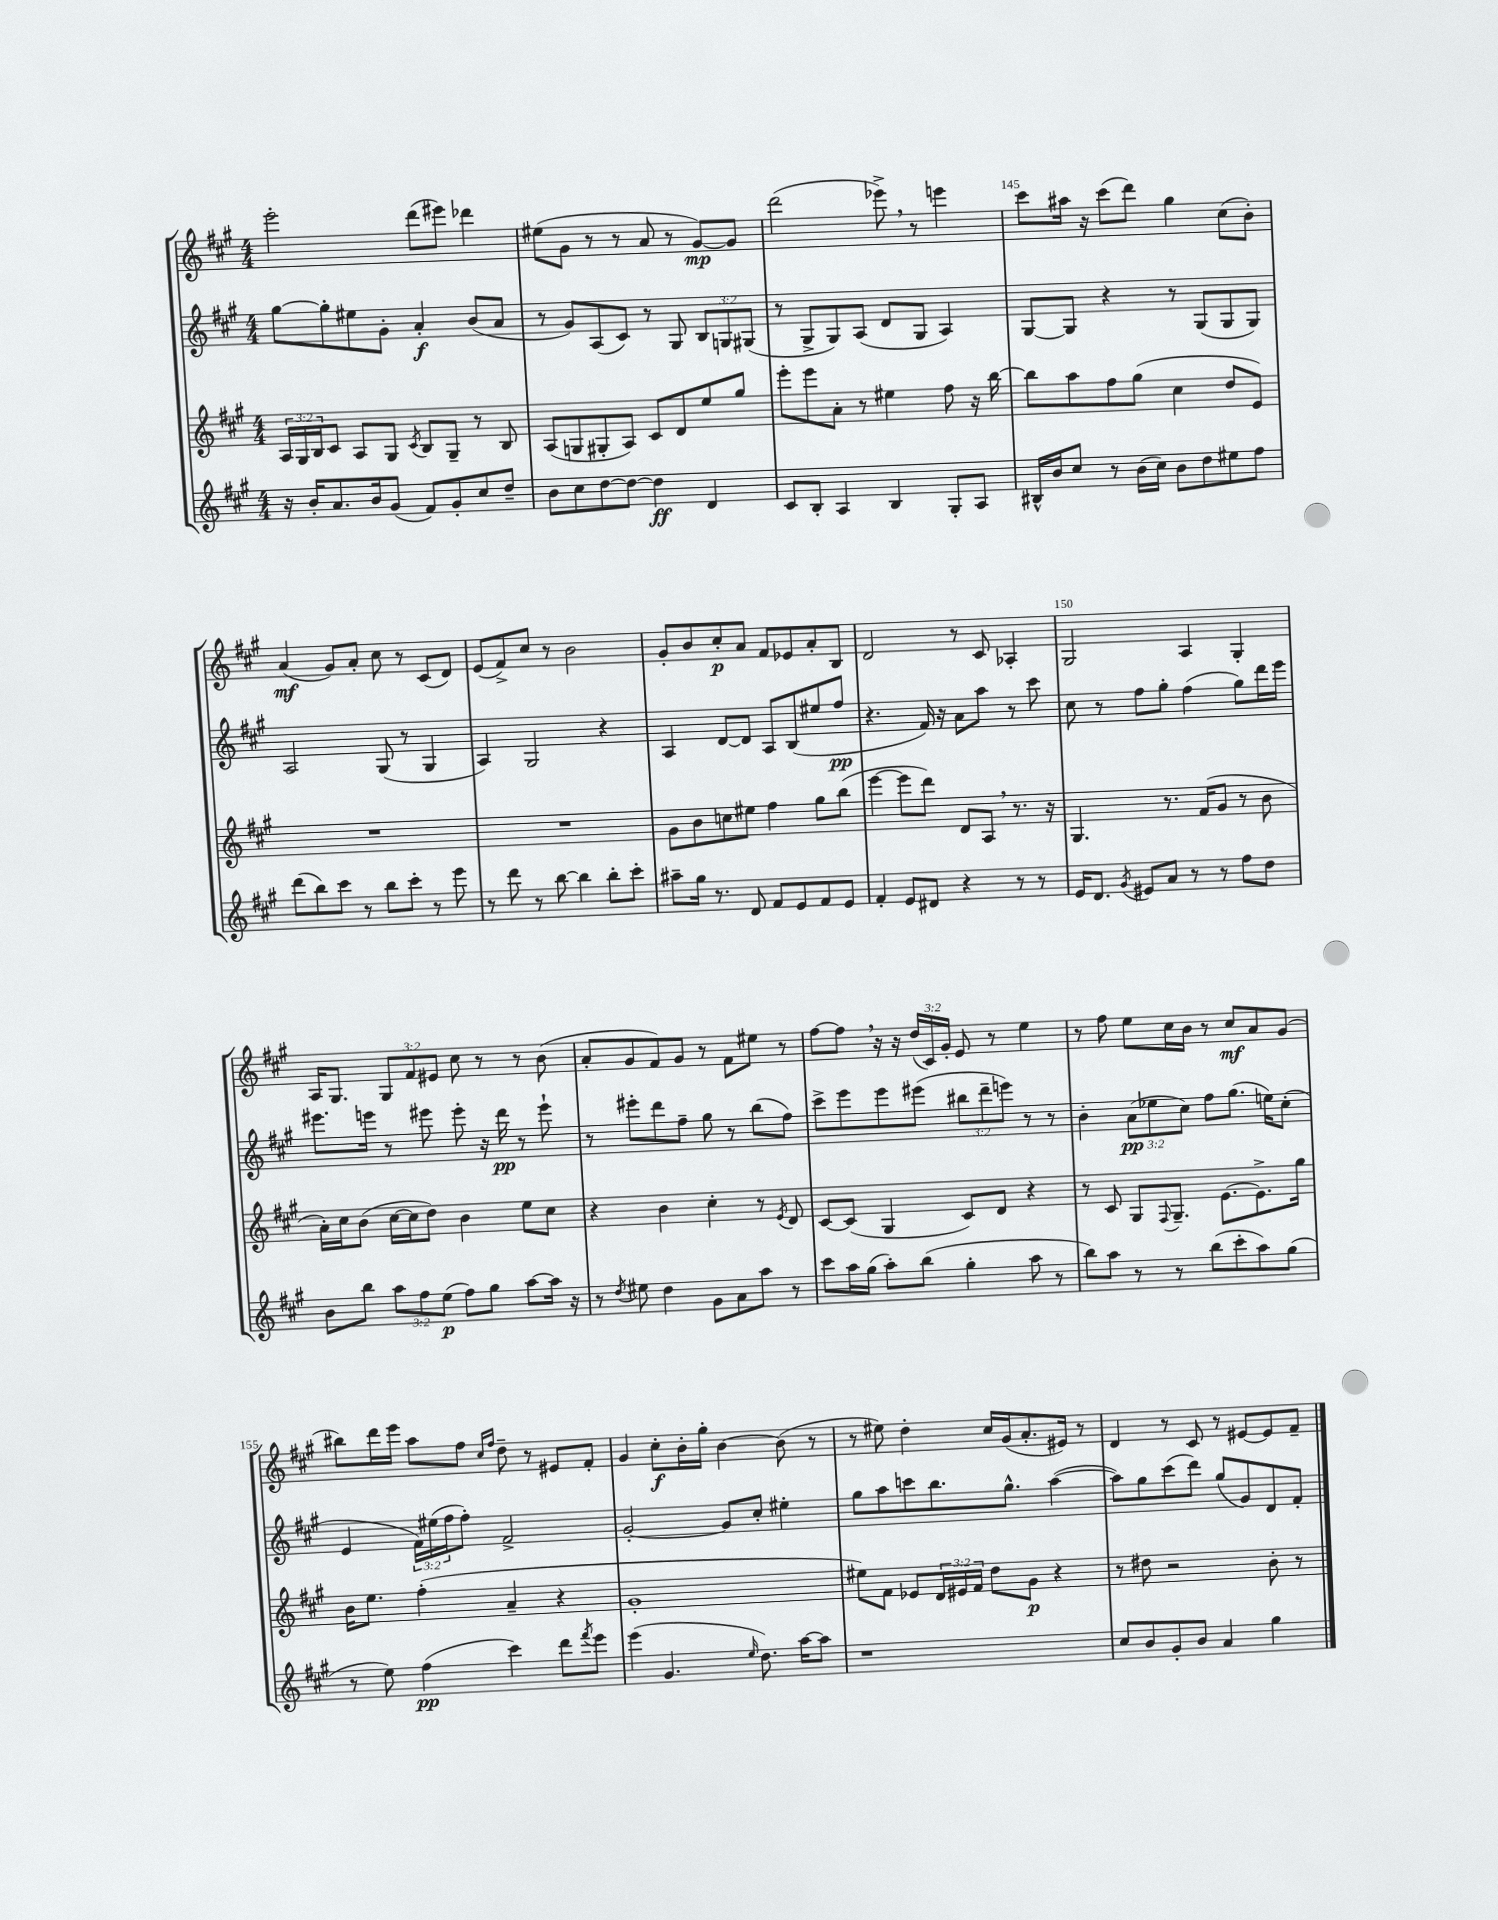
<<
\new StaffGroup <<
\new Staff = "s0" {
    \clef treble \key a \major \numericTimeSignature \time 4/4 \override Staff.TupletNumber.text = #tuplet-number::calc-fraction-text
    e'''2-. d'''8( eis'''8) des'''4 |
    eis''8( gis'8 r8 r8 a'8 r8 gis'8~\mp) gis'8 |
    d'''2( ees'''8->) \breathe r8 e'''4 |
    cis'''8 ais''16 r16 cis'''8( d'''8) gis''4 cis''8( b'8-.) |
    a'4\mf( gis'8) a'8-. cis''8 r8 cis'8( d'8) |
    e'8( fis'8->) cis''8 r8 b'2 |
    gis'8-. b'8 cis''8-.\p a'8 fis'8 ees'8 a'8-. b8 |
    d'2 r8 cis'8 aes4-. |
    gis2 a4 gis4-. |
    a16 gis8. \tuplet 3/2 { gis8 fis'8 eis'8 } cis''8 r8 r8 b'8( |
    a'8-. gis'8 fis'8) gis'8 r8 fis'8 eis''8 r8 |
    fis''8~ fis''8 \breathe r16 r16 \tuplet 3/2 { d''16( cis'16) gis'16-. } e'8 r8 e''4 |
    r8 fis''8 e''8 cis''16 b'16 r8 cis''8\mf a'8 gis'8( |
    bis''8) d'''16 e'''16 a''8 fis''8 \grace { cis''16 fis''16 } d''8-- r8 eis'8 fis'8-. |
    gis'4 cis''8-.\f b'16-. gis''16-. b'4~ b'8( r8 |
    r8 eis''8) d''4-. cis''16 gis'16( a'8.-. eis'16) r8 |
    d'4 r8 cis'8 r8 eis'8~ eis'8 fis'8-- \bar "|." |
}
\new Staff = "s1" {
    \clef treble \key a \major \numericTimeSignature \time 4/4 \override Staff.TupletNumber.text = #tuplet-number::calc-fraction-text
    gis''8~ gis''8-. eis''8 gis'8-. a'4-.\f b'8( a'8 |
    r8 gis'8) a8( cis'8) r8 gis8 \tuplet 3/2 { b8 g8 gis8( } |
    r8 gis8-> gis8) a8( d'8 gis8 a4) |
    gis8~ gis8 r4 r8 gis8( gis8 gis8) |
    a2 gis8( r8 gis4 |
    a4) gis2 r4 |
    a4 d'8~ d'8 a8 b8( eis''8 fis''8\pp |
    r4. fis'16) r16 a'8 a''8 r8 cis'''8 |
    cis''8 r8 fis''8 gis''8-. fis''4( gis''8) d'''16 e'''16 |
    eis'''8. e'''16 r8 eis'''8 eis'''8-. r16 d'''16\pp r8 eis'''8-! |
    r8 eis'''8-. d'''8 fis''8-- gis''8 r8 b''8( fis''8) |
    cis'''8-> e'''8 e'''8 eis'''8( \tuplet 3/2 { bis''8 d'''8-- e'''8) } r8 r8 |
    b'4-. \tuplet 3/2 { a'8\pp( ees''8 cis''8) } fis''8 gis''8.( e''16) cis''8-.( |
    e'4 \tuplet 3/2 { fis'16) eis''16( fis''16 } fis''8-.) fis'2-> |
    gis'2~-. gis'8 cis''8-. eis''4-. |
    gis''8 a''8 c'''8 b''8. gis''8.-^ a''4~( |
    a''8) gis''8 cis'''8( d'''8) gis''8( gis'8) d'8 fis'8-. \bar "|." |
}
\new Staff = "s2" {
    \clef treble \key a \major \numericTimeSignature \time 4/4 \override Staff.TupletNumber.text = #tuplet-number::calc-fraction-text
    \tuplet 3/2 { a16 gis16 b16 } cis'8 a8 gis8 \acciaccatura { cis'8 } b8 gis8-- r8 b8 |
    a8( g8 gis8-. a8) cis'8 d'8 e''8 gis''8 |
    e'''8-. e'''8 a'8-. r8 eis''4 fis''8 r16 b''16~ |
    b''8 a''8 fis''8 gis''8( cis''4 d''8 e'8) |
    R1 |
    R1 |
    gis'8 b'8 c''8 eis''8 fis''4 gis''8 b''8( |
    e'''4~ e'''8 d'''8) d'8 a8 \breathe r8. r16 |
    gis4. r8. fis'16( gis'8 r8 b'8 |
    a'16-.) cis''16 b'8( cis''16~ cis''16 d''8) b'4 e''8 cis''8 |
    r4 b'4 cis''4-. r8 \acciaccatura { e'8 } d'8 |
    cis'8~ cis'8( gis4 cis'8) d'8 r4 |
    r8 cis'8 gis8 \appoggiatura { fis8 } gis8.-- e'8.~ e'8.-> gis''16 |
    b'16 e''8. fis''4-.( a'4-- r4 |
    gis'1-. |
    eis''8) fis'8 ees'8 \tuplet 3/2 { d'16 eis'16 fis'16 } d''8 gis'8\p r4 |
    r8 dis''8 r2 b'8-. r8 \bar "|." |
}
\new Staff = "s3" {
    \clef treble \key a \major \numericTimeSignature \time 4/4 \override Staff.TupletNumber.text = #tuplet-number::calc-fraction-text
    r16 b'16-. a'8. b'16 gis'8( fis'8) gis'8-. cis''8 d''8-- |
    b'8 cis''8 d''8~ d''8~ d''4\ff d'4 |
    cis'8 b8-. a4 b4 gis8-. a8 |
    bis16-^ b'16 cis''8 r8 b'16( cis''16) b'8 d''8 eis''8 fis''8 |
    d'''8( b''8) cis'''8 r8 b''8 cis'''8-. r8 e'''8 |
    r8 d'''8 r8 b''8~ b''4 b''8-. cis'''8-. |
    ais''8-- gis''16 r8. d'8 fis'8 e'8 fis'8 e'8 |
    fis'4-. e'8 dis'8 r4 r8 r8 |
    e'16 d'8. \acciaccatura { gis'8 } eis'8 a'8 r8 r8 fis''8 d''8 |
    b'8 b''8 \tuplet 3/2 { a''8 fis''8 e''8\p( } fis''8) gis''8 a''8~ a''16 r16 |
    r8 \acciaccatura { d''8 } eis''8 d''4 gis'8 a'8 a''8 r8 |
    cis'''8 a''16 gis''16( a''8-.) b''8( gis''4-. a''8 r8 |
    b''8) a''8 r8 r8 b''8( cis'''8-. a''8) gis''8( |
    r8 e''8) fis''4\pp( cis'''4) d'''8 \acciaccatura { fis'''8 } e'''8 |
    e'''4( gis'4. \grace { e''16 } d''8.) a''16~ a''8 |
    r1 |
    cis''8 b'8 gis'8-. b'8 a'4 gis''4 \bar "|." |
}
>>
>>
\layout { \context { \Score currentBarNumber = #142 \override BarNumber.break-visibility = ##(#f #t #t) barNumberVisibility = #(every-nth-bar-number-visible 5) } }
